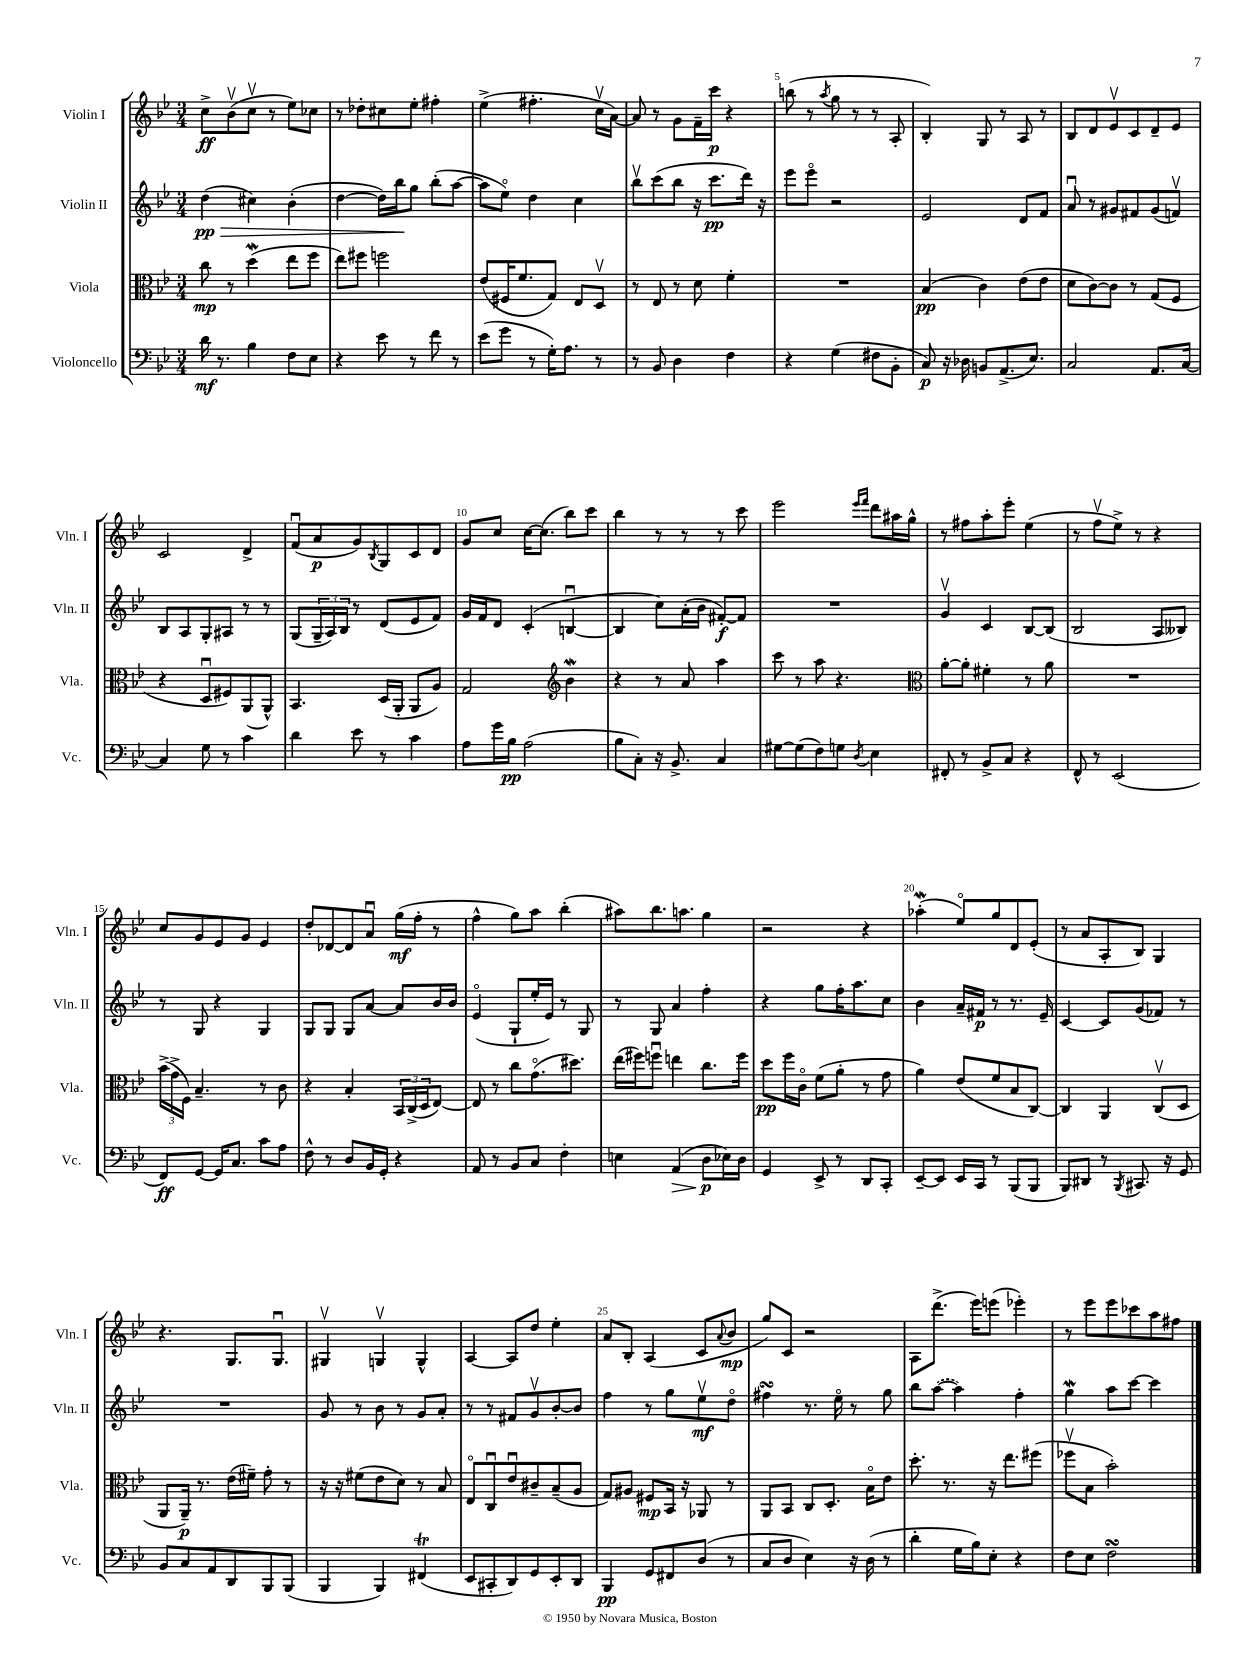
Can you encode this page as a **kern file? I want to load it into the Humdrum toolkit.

**kern	**dynam	**kern	**dynam	**kern	**dynam	**kern	**dynam
*part4	*part4	*part3	*part3	*part2	*part2	*part1	*part1
*staff4	*staff4	*staff3	*staff3	*staff2	*staff2	*staff1	*staff1
*I"Violoncello	*	*I"Viola	*	*I"Violin II	*	*I"Violin I	*
*I'Vc.	*	*I'Vla.	*	*I'Vln. II	*	*I'Vln. I	*
*clefF4	*	*clefC3	*	*clefG2	*	*clefG2	*
*k[b-e-]	*	*k[b-e-]	*	*k[b-e-]	*	*k[b-e-]	*
*M3/4	*	*M3/4	*	*M3/4	*	*M3/4	*
=1	=1	=1	=1	=1	=1	=1	=1
!	!	!	!	!	!LO:HP:b	!	!
16d\	mf	8cc\	mp	(4dd\	> pp	8cc^\L	ff
8.r	.	.	.	.	.	.	.
.	.	8r	.	.	.	(8b-v\	.
4B-\	.	(4ddW\	.	4cc#X\)	.	8ccv\J	.
.	.	.	.	.	.	8r	.
8F\L	.	8ee-\L	.	(4b-'\	.	8ee-\L)	.
8E-\J	.	8ff\J	.	.	.	8cc-X\J	.
=2	=2	=2	=2	=2	=2	=2	=2
4r	.	8ee-\L)	.	[4dd\	.	8r	.
.	.	8ff#X\J	.	.	.	8dd-X'\L	.
8e-\	.	2ffn\	.	16dd\LL])	.	8cc#X\	.
.	.	.	.	16bb-\J	.	.	.
8r	.	.	.	8gg\J	]	8ee-'\J	.
8f\	.	.	.	(8bb-'\L	.	4ff#X'\	.
8r	.	.	.	[8aa\J	.	.	.
=3	=3	=3	=3	=3	=3	=3	=3
(8e-\L	.	(8e-/L	.	8aa\L]	.	(4ee-^\	.
8g\J	.	16F#X/K	.	8ee-\J)	.	.	.
.	.	8.f/	.	.	.	.	.
8r	.	.	.	4dd\	.	4.ff#X'\	.
16G'\KL)	.	8G/J)	.	.	.	.	.
8.A\J	.	.	.	.	.	.	.
.	.	8E-/L	.	4cc\	.	.	.
8r	.	8Dv/J	.	.	.	16ccv\LL	.
.	.	.	.	.	.	[16a\JJ)	.
=4	=4	=4	=4	=4	=4	=4	=4
8r	.	8r	.	8bb-v\L	.	8a/]	.
8BB-/	.	8E-/	.	(8ccc\	.	8r	.
4D\	.	8r	.	8bb-\J	.	8g\L	.
.	.	8d\	.	16r	.	16f~\L	.
.	.	.	.	8.ccc\L	pp	16ccc\JJ	p
4F\	.	4f'\	.	.	.	4r	.
.	.	.	.	16ddd\Jk)	.	.	.
.	.	.	.	16r	.	.	.
=5	=5	=5	=5	=5	=5	=5	=5
4r	.	2.r	.	8eee-\L	.	(8bbn\	.
.	.	.	.	8eee-\J	.	8r	.
.	.	.	.	.	.	8qaa/	.
(4G\	.	.	.	2r	.	8gg\	.
.	.	.	.	.	.	8r	.
8F#X\L	.	.	.	.	.	8r	.
8BB-'\J	.	.	.	.	.	8A'/	.
=6	=6	=6	=6	=6	=6	=6	=6
8C/)	p	(4B-/	pp	2e-/	.	4B-'/)	.
16r	.	.	.	.	.	.	.
16D-X\	.	.	.	.	.	.	.
8BBn/L	.	4c\)	.	.	.	8G/	.
(8.AA^/	.	.	.	.	.	8r	.
.	.	(8e-\L	.	8d/L	.	8A/	.
8.E-/J)	.	.	.	.	.	.	.
.	.	8e-\J	.	8f/J	.	8r	.
=7	=7	=7	=7	=7	=7	=7	=7
2C/	.	8d\L	.	8au/	.	8B-/L	.
.	.	[8c\)	.	8r	.	8d/	.
.	.	8c\J]	.	8g#X/L	.	8e-v/	.
.	.	8r	.	8f#X/	.	8c/	.
8.AA/L	.	(8G/L	.	(8g#/	.	8d~/	.
.	.	8F/J	.	8fnv/J)	.	8e-/J	.
[16C/Jk	.	.	.	.	.	.	.
!!LO:LB:g=z
=8	=8	=8	=8	=8	=8	=8	=8
4C/]	.	4r	.	8B-/L	.	2c/	.
.	.	.	.	8A/	.	.	.
8G\	.	8Du/L	.	8G'/	.	.	.
8r	.	8F#X/)	.	8A#X/J	.	.	.
4c\	.	(8AA/	.	8r	.	4d^/	.
.	.	8AA^^/J)	.	8r	.	.	.
=9	=9	=9	=9	=9	=9	=9	=9
4d\	.	4.BB-/	.	(8G/L	.	(8fu/L	.
.	.	.	.	24G~/L	.	8a/	p
.	.	.	.	24A/)	.	.	.
.	.	.	.	24B-/JJ	.	.	.
8e-\	.	.	.	8r	.	8g/)	.
.	.	.	.	.	.	8qB-/	.
8r	.	(16D/LL	.	(8d/L	.	8G/	.
.	.	16AA'/JJ	.	.	.	.	.
4c\	.	8AA/L	.	8e-/	.	8c/	.
.	.	8A/J)	.	8f/J)	.	8d/J	.
=10	=10	=10	=10	=10	=10	=10	=10
8A\L	.	2G/	.	16g/LL	.	8g/L	.
.	.	.	.	16f/J	.	.	.
16g\L	.	.	.	8d/J	.	8cc/J	.
16B-\JJ	pp	.	.	.	.	.	.
(2A\	.	.	.	(4c'/	.	[16cc\KL	.
.	.	.	.	.	.	(8.cc\J]	.
*	*	*clefG2	*	*	*	*	*
.	.	4b-w\	.	[4Bnu/	.	8bb-\L)	.
.	.	.	.	.	.	8ccc\J	.
=11	=11	=11	=11	=11	=11	=11	=11
8B-\L	.	4r	.	4B/]	.	4bb-\	.
8C'\J)	.	.	.	.	.	.	.
16r	.	8r	.	8cc\L)	.	8r	.
8.BB-^/	.	.	.	.	.	.	.
.	.	8a/	.	(16a'\L	.	8r	.
.	.	.	.	16b-\JJ	.	.	.
4C/	.	4aa\	.	[8f#X'/L)	f	8r	.
.	.	.	.	8f#/J]	.	8ccc\	.
=12	=12	=12	=12	=12	=12	=12	=12
[8G#X\L	.	8ccc\	.	2.r	.	2eee-\	.
(8G#\]	.	8r	.	.	.	.	.
8F\)	.	8aa\	.	.	.	.	.
8Gn\J	.	4.r	.	.	.	.	.
.	.	.	.	.	.	16qqeee-/LL	.
8qD/	.	.	.	.	.	16qqfff/JJ	.
4E-\	.	.	.	.	.	8ddd\L	.
.	.	.	.	.	.	16aa#X\L	.
.	.	.	.	.	.	16gg^^\JJ	.
=13	=13	=13	=13	=13	=13	=13	=13
*	*	*clefC3	*	*	*	*	*
8FF#X'/	.	[8a'\L	.	4gv/	.	8r	.
8r	.	8a'\J]	.	.	.	8ff#X\L	.
8BB-^/L	.	4f#X'\	.	4c/	.	8aa'\	.
8C/J	.	.	.	.	.	8eee-'\J	.
4r	.	8r	.	[8B-/L	.	(4ee-\	.
.	.	8a\	.	(8B-/J]	.	.	.
=14	=14	=14	=14	=14	=14	=14	=14
8FF^^/	.	2.r	.	2B-/	.	8r	.
8r	.	.	.	.	.	8ffv\L	.
(2EE-/	.	.	.	.	.	8ee-^\J)	.
.	.	.	.	.	.	8r	.
.	.	.	.	8A/L	.	4r	.
.	.	.	.	8B--X/J)	.	.	.
!!LO:LB:g=z
=15	=15	=15	=15	=15	=15	=15	=15
8FF/L)	ff	(24b-^\LL	.	8r	.	8cc/L	.
.	.	24g^\	.	.	.	.	.
.	.	24F\JJ)	.	.	.	.	.
[8GG/J	.	4.B-~/	.	8G/	.	8g/	.
16GG/KL]	.	.	.	4r	.	8e-/	.
8.C/J	.	.	.	.	.	.	.
.	.	.	.	.	.	8g/J	.
8c\L	.	8r	.	4G/	.	4e-/	.
8A\J	.	8c\	.	.	.	.	.
=16	=16	=16	=16	=16	=16	=16	=16
8F^^\	.	4r	.	8G/L	.	8dd'/L	.
8r	.	.	.	8G/J	.	[8d-X/	.
8D/L	.	4B-'/	.	8G/L	.	8d-/]	.
16BB-/L	.	.	.	[8a/J	.	8au/J	.
16GG'/JJ	.	.	.	.	.	.	.
4r	.	24BB-/LL	.	8a/L]	.	(16gg\LL	mf
.	.	(24C^/	.	.	.	.	.
.	.	.	.	.	.	16ff'\JJ	.
.	.	24D/J	.	.	.	.	.
.	.	[8E-/J)	.	16b-/L	.	8r	.
.	.	.	.	16b-/JJ	.	.	.
=17	=17	=17	=17	=17	=17	=17	=17
8AA/	.	8E-/]	.	(4e-/	.	4ff^^\	.
8r	.	8r	.	.	.	.	.
8BB-/L	.	8cc\L	.	8G`/L	.	8gg\L)	.
8C/J	.	(8.g\	.	16ee-'/L	.	8aa\J	.
.	.	.	.	16e-/JJ)	.	.	.
4F'\	.	.	.	8r	.	(4bb-'\	.
.	.	8.dd#X\J)	.	.	.	.	.
.	.	.	.	8G/	.	.	.
=18	=18	=18	=18	=18	=18	=18	=18
4En\	.	(16ee-\LL	.	8r	.	8aa#X\L)	.
.	.	16ff#X\J)	.	.	.	.	.
.	.	8ffnu\J	.	8G/	.	8.bb-\	.
!	!LO:HP:b	!	!	!	!	!	!
(4AA/	>	4een\	.	4a/	.	.	.
.	.	.	.	.	.	8.aan\J	.
8D\L	p	8.cc\L	.	4ff'\	.	4gg\	.
16E-X\L)	]	.	.	.	.	.	.
16D\JJ	.	16ff\Jk	.	.	.	.	.
=19	=19	=19	=19	=19	=19	=19	=19
4GG/	.	8dd\L	pp	4r	.	2r	.
.	.	16ff\L	.	.	.	.	.
.	.	16c\JJ	.	.	.	.	.
8EE-^/	.	(8f\L	.	8gg\L	.	.	.
8r	.	8a'\J	.	16ff'\K	.	.	.
.	.	.	.	8.aa\	.	.	.
8DD/L	.	8r	.	.	.	4r	.
8CC'/J	.	8g\	.	8cc\J	.	.	.
=20	=20	=20	=20	=20	=20	=20	=20
[8EE-~/L	.	4a\)	.	4b-\	.	(4aa-Xw'\	.
8EE-/J]	.	.	.	.	.	.	.
16EE-/LL	.	(8e-/L	.	16a~/LL	.	8ee-/L)	.
16CC/JJ	.	.	.	16f#X/JJ	p	.	.
8r	.	8f/	.	8r	.	8gg/	.
(8BBB-/L	.	8B-/	.	8.r	.	8d/	.
8BBB-/J	.	[8C/J)	.	.	.	(8e-'/J	.
.	.	.	.	16e-~/	.	.	.
=21	=21	=21	=21	=21	=21	=21	=21
8BBB-/L)	.	4C/]	.	[4c/	.	8r	.
8DD#X/J	.	.	.	.	.	8a/L	.
8r	.	4AA/	.	8c/L]	.	8A'/	.
8qBBB-/	.	.	.	.	.	.	.
8.CC#X/	.	.	.	(8g/	.	8B-/J)	.
.	.	(8Cv/L	.	8f-X/J)	.	4G/	.
16r	.	.	.	.	.	.	.
8GG/	.	8D/J	.	8r	.	.	.
!!LO:LB:g=z
=22	=22	=22	=22	=22	=22	=22	=22
8BB-/L	.	8AA/L	.	2.r	.	4.r	.
8C/	.	16AA~/Jk)	p	.	.	.	.
.	.	8.r	.	.	.	.	.
8AA/	.	.	.	.	.	.	.
8DD/	.	(16e-\LL	.	.	.	8.G/L	.
.	.	16f#X~\JJ)	.	.	.	.	.
8BBB-/	.	8g'\	.	.	.	.	.
.	.	.	.	.	.	8.Gu/J	.
(8BBB-/J	.	8r	.	.	.	.	.
=23	=23	=23	=23	=23	=23	=23	=23
4BBB-/	.	16r	.	8g/	.	4G#Xv/	.
.	.	16r	.	.	.	.	.
.	.	(8f#X\L	.	8r	.	.	.
4BBB-/)	.	8e-\	.	8b-\	.	4Gnv/	.
.	.	8d\J)	.	8r	.	.	.
(4FF#Xt/	.	8r	.	8g/L	.	4G^^/	.
.	.	8B-/	.	8a'/J	.	.	.
=24	=24	=24	=24	=24	=24	=24	=24
8EE-/L	.	8E-/L	.	8r	.	[4A/	.
8CC#X'/	.	8Cu/	.	8r	.	.	.
8DD/)	.	8e-u/	.	8f#X/L	.	8A/L]	.
8GG/	.	8c#X~/	.	8gv/	.	8dd/J	.
8EE-'/	.	(8B-~/	.	[8b-'/	.	4ee-'\	.
8DD/J	.	8A/J	.	8b-/J]	.	.	.
=25	=25	=25	=25	=25	=25	=25	=25
4BBB-/	pp	8G/L)	.	4ff\	.	8a/L	.
.	.	8A#X/J	.	.	.	8B-'/J	.
8GG/L	.	8F#X/L	mp	8r	.	(4A/	.
8FF#X/	.	16BB-/Jk	.	8gg\L	.	.	.
.	.	16r	.	.	.	.	.
(8D/J	.	8AA-X/	.	8ee-v\	mf	8c/L	.
.	.	.	.	.	.	8qqa/	.
8r	.	8r	.	8dd\J	.	8b-/J	mp
=26	=26	=26	=26	=26	=26	=26	=26
8C/L	.	8AA/L	.	4ff#XsSsS\	.	8gg/L)	.
8D/J	.	8BB-/J	.	.	.	8c/J	.
4E-\)	.	8C/L	.	8.r	.	2r	.
.	.	8.D'/J	.	.	.	.	.
.	.	.	.	16ee-\	.	.	.
16r	.	.	.	8r	.	.	.
(16D\	.	16B-\KL	.	.	.	.	.
8r	.	8e-\J	.	8gg\	.	.	.
=27	=27	=27	=27	=27	=27	=27	=27
4d'\	.	8.dd'\	.	8bb-\L	.	8A\L	.
.	.	.	.	([8aa\J	.	(8.ddd^\J	.
.	.	8.r	.	.	.	.	.
16G\LL	.	.	.	4aa\])	.	.	.
16B-\J)	.	.	.	.	.	16eee-\KL)	.
8E-'\J	.	16r	.	.	.	(8eeen\J	.
.	.	8.ee-\L	.	.	.	.	.
4r	.	.	.	4ff'\	.	4eee-X'\)	.
.	.	(8ff#X\J	.	.	.	.	.
=28	=28	=28	=28	=28	=28	=28	=28
8F\L	.	8ff-Xv\L	.	4ggW\	.	8r	.
8E-\J	.	8B-\J	.	.	.	8eee-\L	.
2FsSSS\	.	2b-'\)	.	8aa\L	.	8eee-\	.
.	.	.	.	[8ccc\J	.	8ccc-X\	.
.	.	.	.	4ccc\]	.	8aa\	.
.	.	.	.	.	.	8ff#X\J	.
==	==	==	==	==	==	==	==
*-	*-	*-	*-	*-	*-	*-	*-
